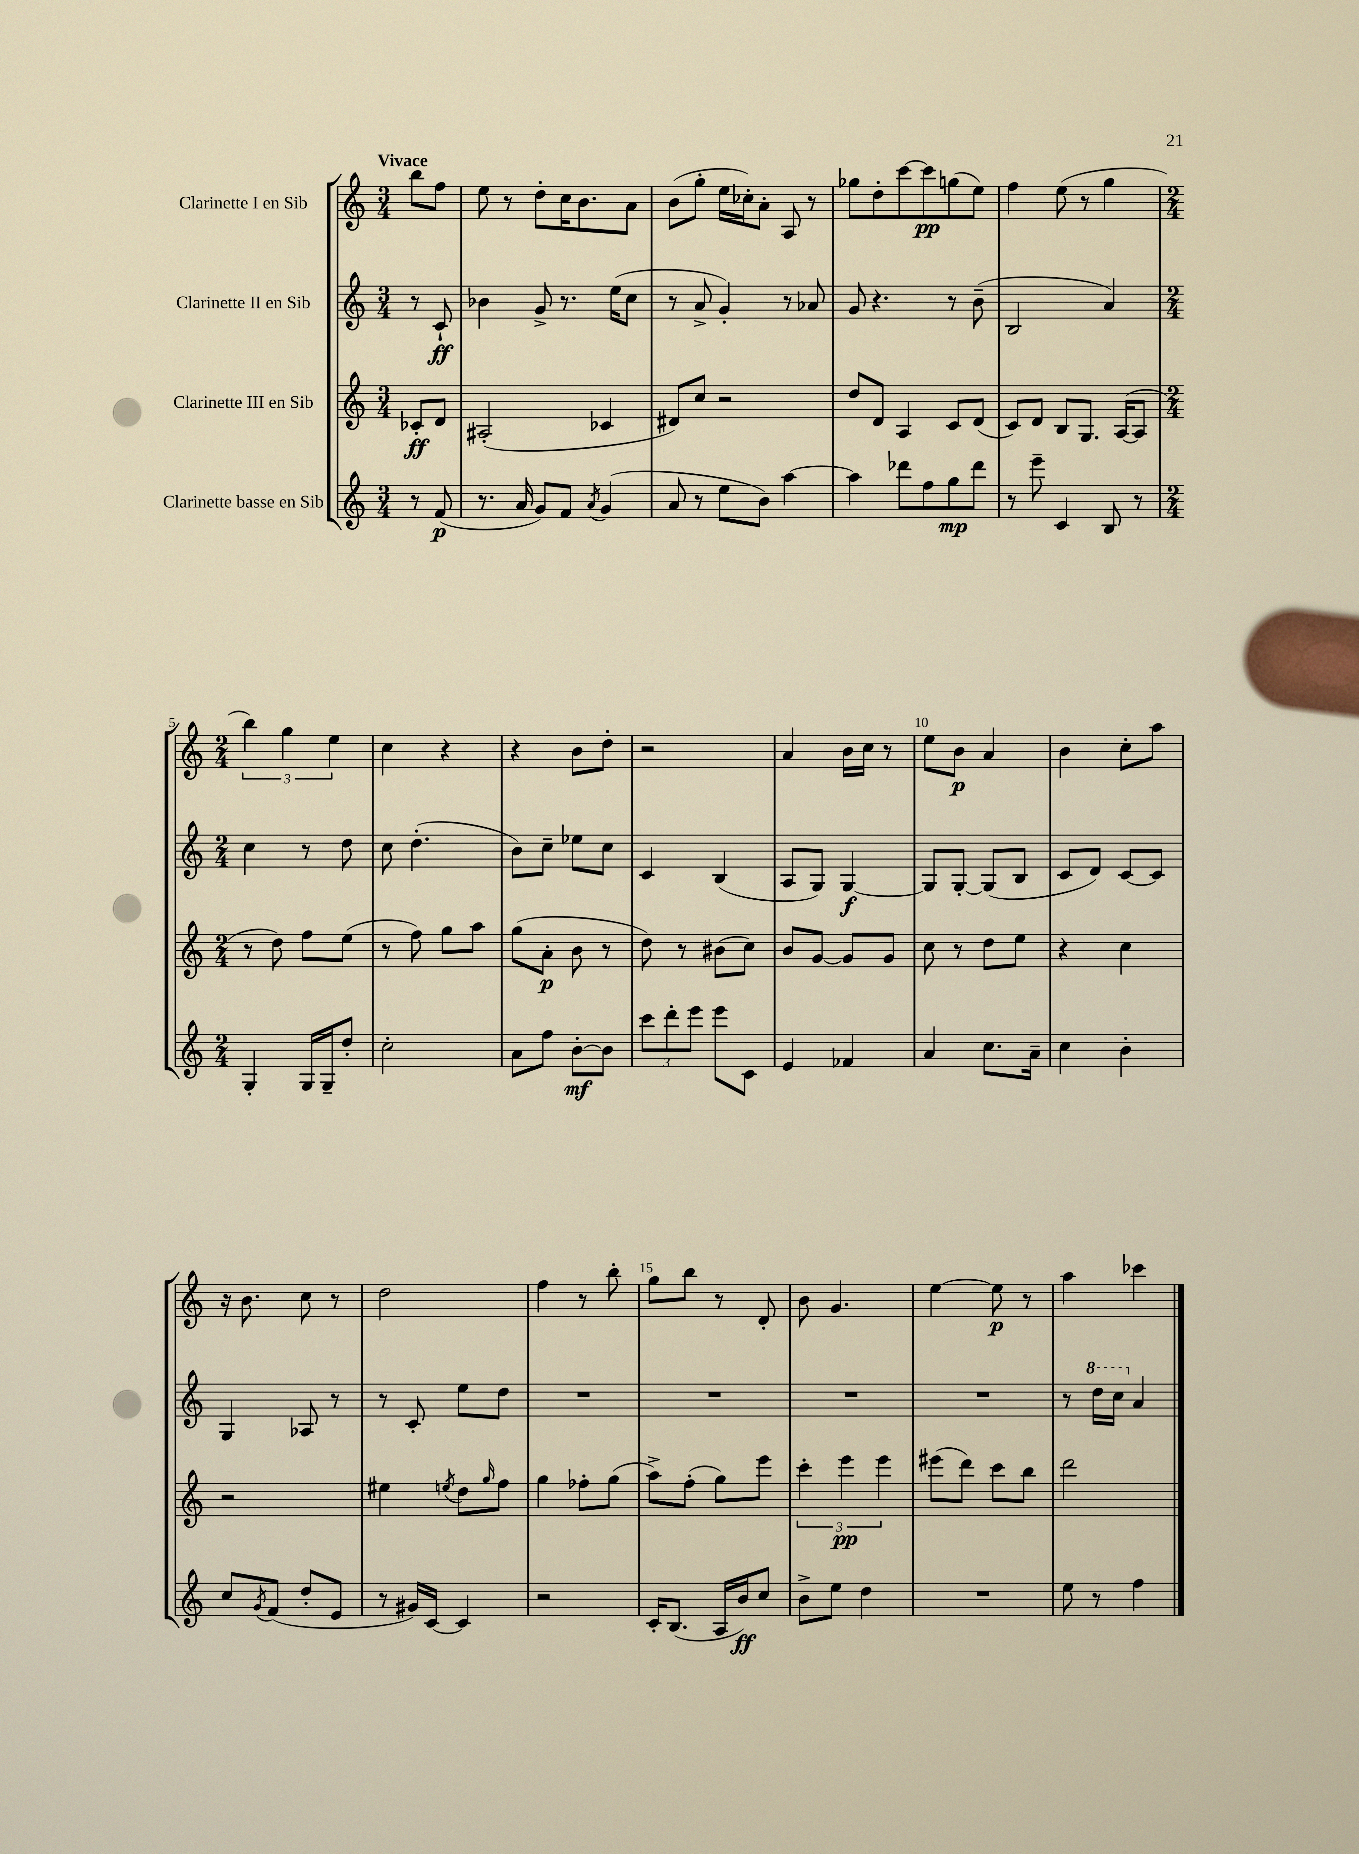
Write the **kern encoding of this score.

**kern	**dynam	**kern	**dynam	**kern	**dynam	**kern	**dynam
*part4	*part4	*part3	*part3	*part2	*part2	*part1	*part1
*staff4	*staff4	*staff3	*staff3	*staff2	*staff2	*staff1	*staff1
*I"Clarinette basse en Sib	*	*I"Clarinette III en Sib	*	*I"Clarinette II en Sib	*	*I"Clarinette I en Sib	*
*clefG2	*	*clefG2	*	*clefG2	*	*clefG2	*
*k[]	*	*k[]	*	*k[]	*	*k[]	*
*M3/4	*	*M3/4	*	*M3/4	*	*M3/4	*
=	=	=	=	=	=	=	=
!	!	!	!	!	!	!LO:TX:a:B:t=Vivace	!
8r	.	8c-X'/L	ff	8r	.	8bb\L	.
(8f/	p	8d/J	.	8c`/	ff	8ff\J	.
=1	=1	=1	=1	=1	=1	=1	=1
8.r	.	(2A#X'/	.	4b-X\	.	8ee\	.
.	.	.	.	.	.	8r	.
16a/	.	.	.	.	.	.	.
8g/L)	.	.	.	8g^/	.	8dd'\L	.
8f/J	.	.	.	8.r	.	16cc\K	.
.	.	.	.	.	.	8.b\	.
8qa/	.	.	.	.	.	.	.
(4g/	.	4c-X/	.	.	.	.	.
.	.	.	.	(16ee\KL	.	.	.
.	.	.	.	8cc\J	.	8a\J	.
=2	=2	=2	=2	=2	=2	=2	=2
8a/	.	8d#X/L)	.	8r	.	(8b\L	.
8r	.	8cc/J	.	8a^/	.	8gg'\J	.
8ee\L	.	2r	.	4g'/)	.	16ee\LL	.
.	.	.	.	.	.	16cc-X'\J)	.
8b\J)	.	.	.	.	.	8a'\J	.
[4aa\	.	.	.	8r	.	8A/	.
.	.	.	.	8a-X/	.	8r	.
=3	=3	=3	=3	=3	=3	=3	=3
4aa\]	.	8dd/L	.	8g/	.	8gg-X\L	.
.	.	8d/J	.	4.r	.	8dd'\	.
8ddd-X\L	.	4A/	.	.	.	[8ccc\	.
8ff\	.	.	.	.	.	8ccc\]	pp
8gg\	mp	8c/L	.	8r	.	(8ggn\	.
8ddd-\J	.	(8d/J	.	(8b~\	.	8ee\J)	.
=4	=4	=4	=4	=4	=4	=4	=4
8r	.	8c/L)	.	2B/	.	4ff\	.
8eee~\	.	8d/J	.	.	.	.	.
4c/	.	8B/L	.	.	.	(8ee\	.
.	.	8.G/J	.	.	.	8r	.
8B/	.	.	.	4a/)	.	4gg\	.
.	.	([16A/KL	.	.	.	.	.
8r	.	8A/J]	.	.	.	.	.
!!LO:LB:g=z
=5	=5	=5	=5	=5	=5	=5	=5
*M2/4	*	*M2/4	*	*M2/4	*	*M2/4	*
4G'/	.	8r	.	4cc\	.	6bb\)	.
.	.	8dd\)	.	.	.	.	.
.	.	.	.	.	.	6gg\	.
16G/LL	.	8ff\L	.	8r	.	.	.
16G~/J	.	.	.	.	.	.	.
.	.	.	.	.	.	6ee\	.
8dd'/J	.	(8ee\J	.	8dd\	.	.	.
=6	=6	=6	=6	=6	=6	=6	=6
2cc'\	.	8r	.	8cc\	.	4cc\	.
.	.	8ff\)	.	(4.dd'\	.	.	.
.	.	8gg\L	.	.	.	4r	.
.	.	8aa\J	.	.	.	.	.
=7	=7	=7	=7	=7	=7	=7	=7
8a\L	.	(8gg\L	.	8b\L)	.	4r	.
8ff\J	.	8a'\J	p	8cc~\J	.	.	.
[8b'\L	mf	8b\	.	8ee-X\L	.	8b\L	.
8b\J]	.	8r	.	8cc\J	.	8dd'\J	.
=8	=8	=8	=8	=8	=8	=8	=8
12ccc\L	.	8dd\)	.	4c/	.	2r	.
12ddd'\	.	.	.	.	.	.	.
.	.	8r	.	.	.	.	.
12eee\J	.	.	.	.	.	.	.
8eee\L	.	(8b#X\L	.	(4B/	.	.	.
8c\J	.	8cc\J)	.	.	.	.	.
=9	=9	=9	=9	=9	=9	=9	=9
4e/	.	8b/L	.	8A/L	.	4a/	.
.	.	[8g/J	.	8G/J)	.	.	.
4f-X/	.	8g/L]	.	[4G/	f	16b\LL	.
.	.	.	.	.	.	16cc\JJ	.
.	.	8g/J	.	.	.	8r	.
=10	=10	=10	=10	=10	=10	=10	=10
4a/	.	8cc\	.	8G/L]	.	8ee\L	.
.	.	8r	.	[8G'/J	.	8b\J	p
8.cc\L	.	8dd\L	.	(8G/L]	.	4a/	.
.	.	8ee\J	.	8B/J	.	.	.
16a~\Jk	.	.	.	.	.	.	.
=11	=11	=11	=11	=11	=11	=11	=11
4cc\	.	4r	.	8c/L	.	4b\	.
.	.	.	.	8d/J)	.	.	.
4b'\	.	4cc\	.	[8c/L	.	8cc'\L	.
.	.	.	.	8c/J]	.	8aa\J	.
!!LO:LB:g=z
=12	=12	=12	=12	=12	=12	=12	=12
8cc/L	.	2r	.	4G/	.	16r	.
.	.	.	.	.	.	8.b\	.
8qg/	.	.	.	.	.	.	.
(8f/J	.	.	.	.	.	.	.
8dd'/L	.	.	.	8A-X/	.	8cc\	.
8e/J	.	.	.	8r	.	8r	.
=13	=13	=13	=13	=13	=13	=13	=13
8r	.	4ee#X\	.	8r	.	2dd\	.
16g#X/LL)	.	.	.	8c'/	.	.	.
[16c/JJ	.	.	.	.	.	.	.
.	.	8qeen/	.	.	.	.	.
4c/]	.	8dd\L	.	8ee\L	.	.	.
.	.	16qqgg/	.	.	.	.	.
.	.	8ff\J	.	8dd\J	.	.	.
=14	=14	=14	=14	=14	=14	=14	=14
2r	.	4gg\	.	2r	.	4ff\	.
.	.	8ff-X'\L	.	.	.	8r	.
.	.	(8gg\J	.	.	.	8bb'\	.
=15	=15	=15	=15	=15	=15	=15	=15
16c'/KL	.	8aa^\L)	.	2r	.	8gg\L	.
(8.B/J	.	.	.	.	.	.	.
.	.	(8ff'\J	.	.	.	8bb\J	.
16A/LL	.	8gg\L)	.	.	.	8r	.
16b/J)	ff	.	.	.	.	.	.
8cc/J	.	8eee\J	.	.	.	8d'/	.
=16	=16	=16	=16	=16	=16	=16	=16
8b^\L	.	6ccc'\	.	2r	.	8b\	.
8ee\J	.	.	.	.	.	4.g/	.
.	.	6eee\	pp	.	.	.	.
4dd\	.	.	.	.	.	.	.
.	.	6eee\	.	.	.	.	.
=17	=17	=17	=17	=17	=17	=17	=17
2r	.	(8eee#X\L	.	2r	.	[4ee\	.
.	.	8ddd\J)	.	.	.	.	.
.	.	8ccc\L	.	.	.	8ee\]	p
.	.	8bb\J	.	.	.	8r	.
=18	=18	=18	=18	=18	=18	=18	=18
8ee\	.	2ddd\	.	8r	.	4aa\	.
*	*	*	*	*8va	*	*	*
8r	.	.	.	16ddd\LL	.	.	.
.	.	.	.	16ccc\JJ	.	.	.
*	*	*	*	*X8va	*	*	*
4ff\	.	.	.	4a/	.	4ccc-X\	.
==	==	==	==	==	==	==	==
*-	*-	*-	*-	*-	*-	*-	*-
